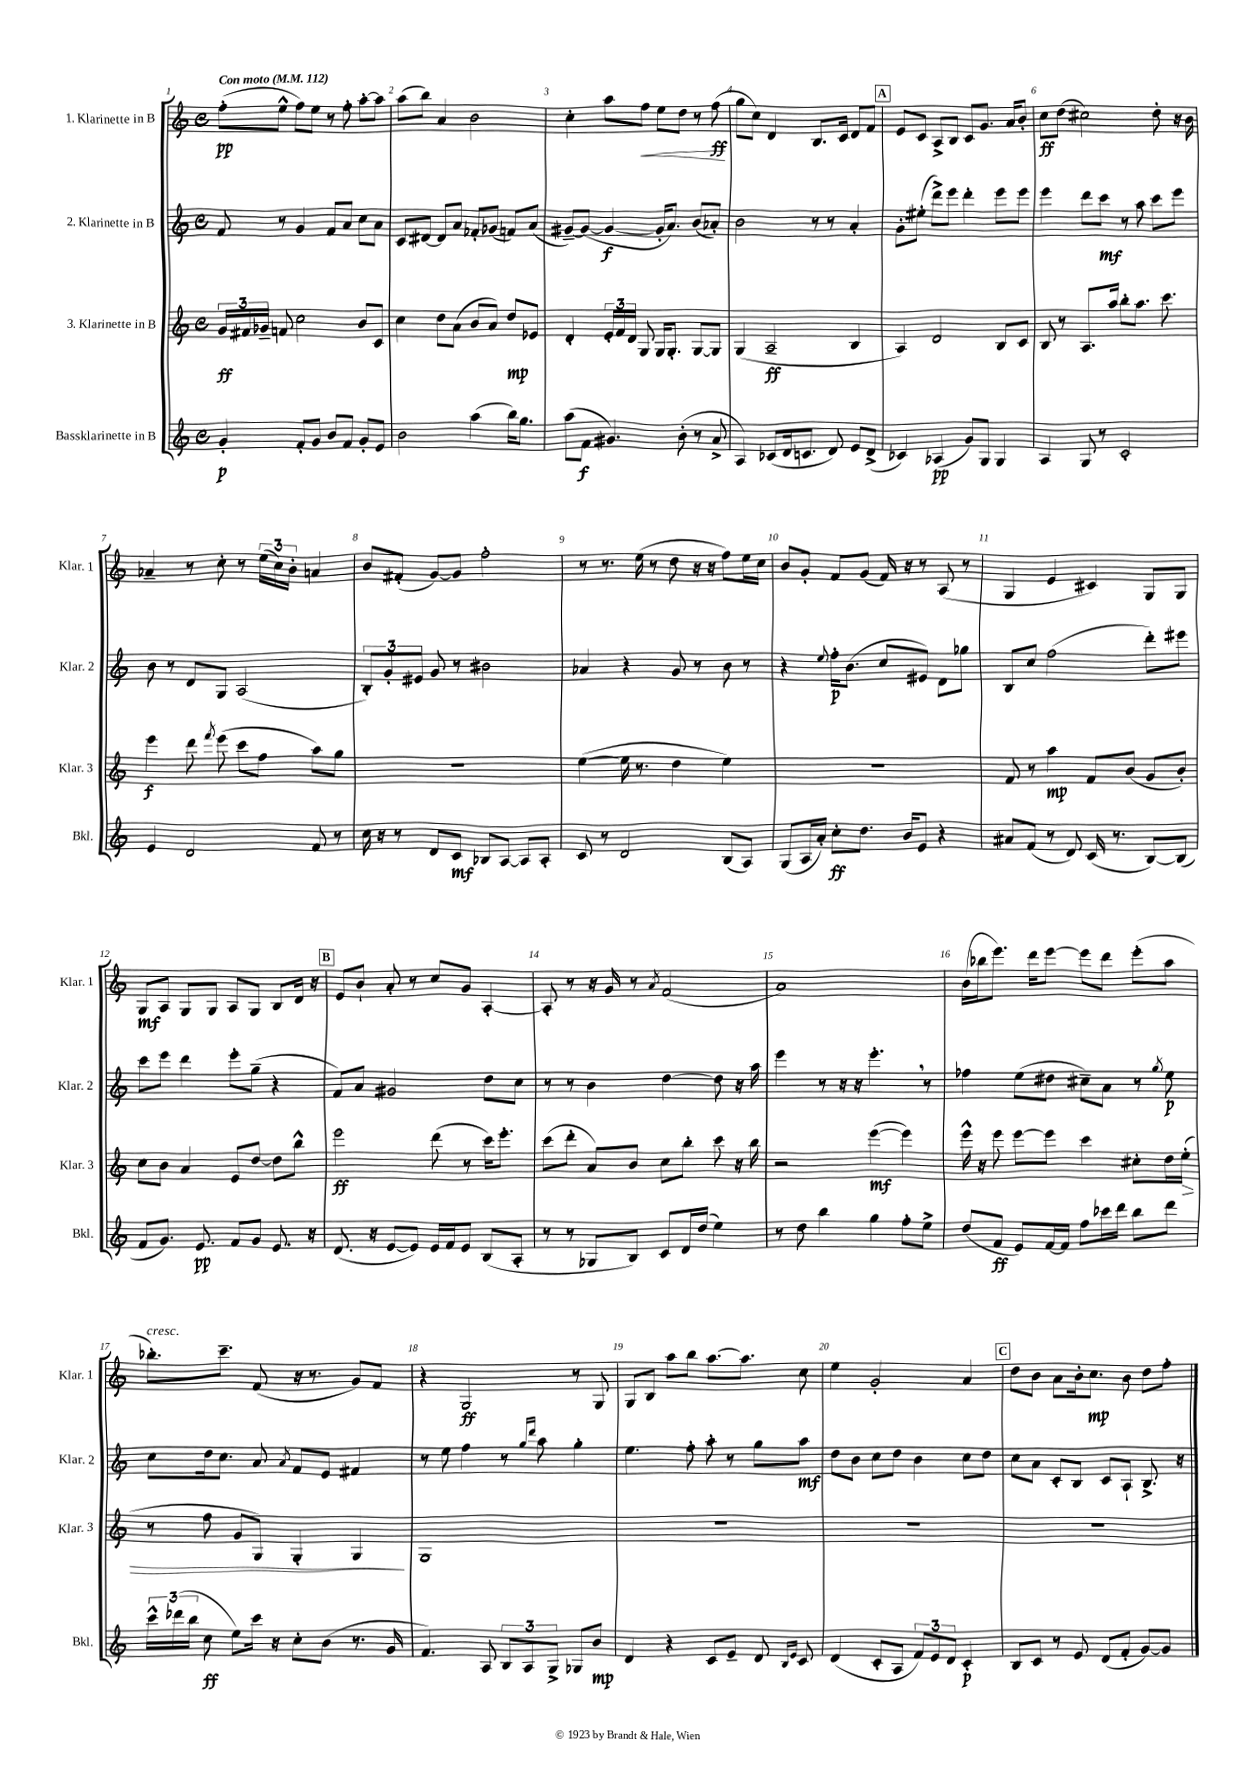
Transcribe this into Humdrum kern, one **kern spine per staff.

**kern	**dynam	**kern	**dynam	**kern	**dynam	**kern	**dynam
*part4	*part4	*part3	*part3	*part2	*part2	*part1	*part1
*staff4	*staff4	*staff3	*staff3	*staff2	*staff2	*staff1	*staff1
*I"Bassklarinette in B	*	*I"3. Klarinette in B	*	*I"2. Klarinette in B	*	*I"1. Klarinette in B	*
*I'Bkl.	*	*I'Klar. 3	*	*I'Klar. 2	*	*I'Klar. 1	*
*clefG2	*	*clefG2	*	*clefG2	*	*clefG2	*
*k[]	*	*k[]	*	*k[]	*	*k[]	*
*M4/4	*	*M4/4	*	*M4/4	*	*M4/4	*
*met(c)	*	*met(c)	*	*met(c)	*	*met(c)	*
*MM112	*	*MM112	*	*MM112	*	*MM112	*
=1	=1	=1	=1	=1	=1	=1	=1
!	!	!	!	!	!	!LO:TX:a:B:t=Con moto	!
4g'/	p	24g/LL	ff	8f/	.	(8ff'\L	pp
.	.	24f#X/	.	.	.	.	.
.	.	24g-X~/JJ	.	.	.	.	.
.	.	8fn/	.	8r	.	8ee^^\J	.
8f'/L	.	2cc\	.	4g/	.	8ff\L)	.
8g/J	.	.	.	.	.	8ee\J	.
8b/L	.	.	.	8f/L	.	8r	.
8f/J	.	.	.	8a/J	.	8ff'\	.
8g'/L	.	8b/L	.	8cc\L	.	[8aa'\L	.
8e/J	.	8c/J	.	8a\J	.	8aa\J]	.
=2	=2	=2	=2	=2	=2	=2	=2
2b\	.	4cc\	.	8c/L	.	(8aa\L	.
.	.	.	.	[8d#X/J	.	8bb\J)	.
.	.	8dd\L	.	8d#/L]	.	4a/	.
.	.	(8a\J	.	8a/J	.	.	.
(4aa\	.	8b/L	.	8f-X'/L	.	2b\	.
.	.	8a/J)	.	(8g-X/J	.	.	.
16bb\KL)	.	8dd/L	mp	8fn/L)	.	.	.
8.gg\J	.	.	.	.	.	.	.
.	.	8e-X/J	.	(8a/J	.	.	.
=3	=3	=3	=3	=3	=3	=3	=3
(8aa\L	.	4d'/	.	[8g#X~/L)	.	4cc'\	.
8f\J	f	.	.	(8g#/J_	.	.	.
4.g#X/)	.	24e'/LL	.	4g#/_	f	8aa\L	.
.	.	24f/	.	.	.	.	.
.	.	24d/JJ	.	.	.	.	.
!	!	!	!	!	!	!	!LO:HP:b
.	.	8G/	.	.	.	8ff\J	<
.	.	16G/KL	.	16g#'/KL]	.	8ee\L	.
.	.	8.G'/J	.	8.a/J)	.	.	.
(8b'\	.	.	.	.	.	8dd\J	.
8r	.	[8G/L	.	(8b/L	.	8r	.
8a^/	.	8G/J]	.	8a-X'/J)	.	(8ff\	ff
.	.	.	.	.	.	.	[
=4	=4	=4	=4	=4	=4	=4	=4
4A/)	.	(4G/	.	2b\	.	8gg\L	.
.	.	.	.	.	.	8cc\J)	.
(8c-X/L	.	2A~/	ff	.	.	4d/	.
16d/k	.	.	.	.	.	.	.
8.cn/J	.	.	.	.	.	.	.
.	.	.	.	8r	.	8.B/L	.
8d/)	.	.	.	8r	.	.	.
.	.	.	.	.	.	16c/Jk	.
8e/L	.	4B/	.	4a'/	.	8d/L	.
(8d^/J	.	.	.	.	.	8f/J	.
!!LO:REH:place=s1:t=A
=5	=5	=5	=5	=5	=5	=5	=5
4c-X/)	.	4A/)	.	8g'\L	.	8e/L	.
.	.	.	.	(8ee#X'\J	.	8c/J	.
(4A-X/	pp	2d/	.	8ddd^\L)	.	8A^/L	.
.	.	.	.	8eee\J	.	8B/J	.
8g/L)	.	.	.	4ddd'\	.	8c/L	.
8G/J	.	.	.	.	.	8.g/J	.
4G/	.	8B/L	.	8eee\L	.	.	.
.	.	.	.	.	.	16a/KL	.
.	.	8c/J	.	8eee\J	.	8b'/J	.
=6	=6	=6	=6	=6	=6	=6	=6
4A/	.	8B/	.	4eee\	.	8cc\L	ff
.	.	8r	.	.	.	(8dd\J	.
8G/	.	8.A/L	.	8ddd\L	.	2cc#X\)	.
8r	.	.	.	8ccc\J	mf	.	.
.	.	16aa/Jk	.	.	.	.	.
2c'/	.	8bb'\L	.	8r	.	.	.
.	.	8.aa\J	.	8aa\	.	.	.
.	.	.	.	8ccc\L	.	8dd'\	.
.	.	8.ccc\	.	.	.	.	.
.	.	.	.	8eee\J	.	16r	.
.	.	.	.	.	.	16b\	.
!!LO:LB:g=z
=7	=7	=7	=7	=7	=7	=7	=7
4e/	.	4eee\	f	8b\	.	4a-X~/	.
.	.	.	.	8r	.	.	.
2d/	.	8ddd\	.	8d/L	.	8r	.
.	.	8qfff/	.	.	.	.	.
.	.	(8eee\	.	8G/J	.	8cc'\	.
.	.	8ccc\L	.	(2A/	.	8r	.
.	.	8ff\J	.	.	.	(24ee\LL	.
.	.	.	.	.	.	24cc\)	.
.	.	.	.	.	.	24b'\JJ	.
8f/	.	8aa\L)	.	.	.	4an/	.
8r	.	8gg\J	.	.	.	.	.
=8	=8	=8	=8	=8	=8	=8	=8
16cc\	.	1r	.	12B'/L)	.	8b/L	.
16r	.	.	.	.	.	.	.
.	.	.	.	12g'/	.	.	.
8r	.	.	.	.	.	(8f#X'/J	.
.	.	.	.	12e#X/J	.	.	.
8d/L	.	.	.	8g/	.	[8g/L)	.
8c/J	mf	.	.	8r	.	8g/J]	.
8B-X/L	.	.	.	2b#X\	.	2ff'\	.
[8A/J	.	.	.	.	.	.	.
8A/L]	.	.	.	.	.	.	.
8A'/J	.	.	.	.	.	.	.
=9	=9	=9	=9	=9	=9	=9	=9
8c/	.	([4ee\	.	4a-X/	.	8r	.
8r	.	.	.	.	.	8.r	.
2d/	.	16ee\]	.	4r	.	.	.
.	.	8.r	.	.	.	(16ee\	.
.	.	.	.	.	.	8r	.
.	.	4dd\	.	8g/	.	8dd\	.
.	.	.	.	8r	.	16r	.
.	.	.	.	.	.	16r	.
(8B/L	.	4ee\)	.	8b\	.	8ff\L)	.
8A/J)	.	.	.	8r	.	16ee\L	.
.	.	.	.	.	.	16cc\JJ	.
=10	=10	=10	=10	=10	=10	=10	=10
(8G/L	.	1r	.	4r	.	8b/L	.
16A/L	.	.	.	.	.	8g'/J	.
16a'/JJ)	.	.	.	.	.	.	.
.	.	.	.	8qqee/	.	.	.
8cc'\L	ff	.	.	16ff'\KL	p	8f/L	.
.	.	.	.	(8.b\J	.	.	.
8.dd\J	.	.	.	.	.	(8g/J	.
.	.	.	.	8cc/L	.	16f/)	.
16b/KL	.	.	.	.	.	16r	.
8e/J	.	.	.	8e#X/J)	.	8r	.
4r	.	.	.	8d\L	.	(8A/	.
.	.	.	.	8gg-X\J	.	8r	.
=11	=11	=11	=11	=11	=11	=11	=11
8a#X/L	.	8f/	.	8B/L	.	4G/	.
(8f/J	.	8r	.	8cc/J	.	.	.
8r	.	4aa\	mp	(2ff\	.	4e/	.
8d/)	.	.	.	.	.	.	.
(16c/	.	8f/L	.	.	.	4c#X/)	.
8.r	.	.	.	.	.	.	.
.	.	(8b/J	.	.	.	.	.
[8B/L)	.	8g/L	.	8ddd'\L)	.	8G/L	.
(8B/J]	.	8b'/J)	.	8eee#X\J	.	8G/J	.
!!LO:LB:g=z
=12	=12	=12	=12	=12	=12	=12	=12
8f/L	.	8cc\L	.	8ccc\L	.	8G/L	mf
8.g/J)	.	8b\J	.	8eee\J	.	8A/J	.
.	.	4a/	.	4ddd\	.	8G/L	.
8.e/	pp	.	.	.	.	.	.
.	.	.	.	.	.	8G/J	.
8f/L	.	8e/L	.	8eee'\L	.	8A/L	.
8g/J	.	[8dd/J	.	(8gg~\J	.	8G/J	.
8.e/	.	8dd\L]	.	4r	.	8B/L	.
.	.	8bb^^\J	.	.	.	16d/Jk	.
16r	.	.	.	.	.	16r	.
!!LO:REH:place=s1:t=B
=13	=13	=13	=13	=13	=13	=13	=13
(8.d/	.	2eee\	ff	8f/L)	.	8e/L	.
.	.	.	.	8a/J	.	8b`/J	.
16r	.	.	.	.	.	.	.
[8e/L	.	.	.	2g#X/	.	8a'/	.
8e/J])	.	.	.	.	.	8r	.
16e/LL	.	(8ddd\	.	.	.	8cc/L	.
16f/J	.	.	.	.	.	.	.
8e/J	.	8r	.	.	.	8g/J	.
(8B/L	.	16ccc\KL)	.	8dd\L	.	[4A'/	.
.	.	8.eee'\J	.	.	.	.	.
8A'/J	.	.	.	8cc\J	.	.	.
=14	=14	=14	=14	=14	=14	=14	=14
8r	.	(8ccc\L	.	8r	.	8A'/]	.
8r	.	8ddd'\J	.	8r	.	8r	.
8G-X/L	.	8a/L)	.	4b\	.	16r	.
.	.	.	.	.	.	16g/	.
8B/J)	.	8b/J	.	.	.	8r	.
.	.	.	.	.	.	8qa/	.
8c/L	.	8cc\L	.	[4dd\	.	(2f/	.
16d/L	.	8bb'\J	.	.	.	.	.
(16dd/JJ	.	.	.	.	.	.	.
4ee\)	.	8ccc\	.	8dd\]	.	.	.
.	.	16r	.	16r	.	.	.
.	.	16bb\	.	16aa\	.	.	.
=15	=15	=15	=15	=15	=15	=15	=15
8r	.	2r	.	4eee\	.	1a)	.
8dd\	.	.	.	.	.	.	.
4bb\	.	.	.	8r	.	.	.
.	.	.	.	16r	.	.	.
.	.	.	.	16r	.	.	.
4gg\	.	([4eee\	mf	4.eee',\	.	.	.
8ff'\L	.	4eee\])	.	.	.	.	.
8ee^\J	.	.	.	8r	.	.	.
=16	=16	=16	=16	=16	=16	=16	=16
(8dd/L	.	16eee^^\	.	4ff-X\	.	(16b\LL	.
.	.	16r	.	.	.	16bb-X\J	.
8f/J	ff	8eee\	.	.	.	8.eee\J)	.
8e/L)	.	[8eee\L	.	(8ee\L	.	.	.
.	.	.	.	.	.	16ddd\KL	.
[16f/L	.	8eee\J]	.	8dd#X\J	.	[8eee\J	.
16f/JJ]	.	.	.	.	.	.	.
8ff\L	.	4ccc\	.	8cc#X~\L)	.	8eee\L]	.
16ccc-X\L	.	.	.	8a\J	.	8ddd\J	.
16ddd\JJ	.	.	.	.	.	.	.
8bb\L	.	8cc#X'\L	.	8r	.	(8eee'\L	.
.	.	.	.	8qgg/	.	.	.
8ddd\J	.	16dd\L	.	8ee\	p	8aa\J	.
!	!	!	!LO:HP:b	!	!	!	!
.	.	(16ee'\JJ	>	.	.	.	.
!!LO:LB:g=z
=17	=17	=17	=17	=17	=17	=17	=17
!	!	!	!	!	!	!LO:TX:a:i:t=cresc.	!
24ccc^^\LL	.	8r	.	8cc\L	.	8.bb-X'\L)	.
(24ddd-X\	.	.	.	.	.	.	.
24bb\JJ	.	.	.	.	.	.	.
8cc\	ff	8ff\	.	16dd\k	.	.	.
.	.	.	.	8.cc\J	.	8.ccc~\J	.
8ee\L)	.	8g/L	.	.	.	.	.
16ccc\Jk	.	8G/J)	.	8a/	.	(8f/	.
16r	.	.	.	.	.	.	.
.	.	.	.	8qa/	.	.	.
8cc'\L	.	4G'/	.	8f/L	.	16r	.
.	.	.	.	.	.	8.r	.
(8b\J	.	.	.	8e/J	.	.	.
8.r	.	4G/	.	4f#X/	.	8g/L)	.
.	.	.	.	.	.	8f/J	.
16g/	.	.	.	.	.	.	.
.	.	.	]	.	.	.	.
=18	=18	=18	=18	=18	=18	=18	=18
4.f/)	.	1G	.	8r	.	4r	.
.	.	.	.	8ee\	.	.	.
.	.	.	.	4ff\	.	2G/	ff
8A/	.	.	.	.	.	.	.
12B/L	.	.	.	8r	.	.	.
12A/	.	.	.	.	.	.	.
.	.	.	.	16qqgg/LL	.	.	.
.	.	.	.	16qqddd/JJ	.	.	.
.	.	.	.	8aa\	.	.	.
12G^/J	.	.	.	.	.	.	.
8G-X/L	.	.	.	4gg'\	.	8r	.
8b/J	mp	.	.	.	.	8G/	.
=19	=19	=19	=19	=19	=19	=19	=19
4d/	.	1r	.	4.ee\	.	8G/L	.
.	.	.	.	.	.	8B/J	.
4r	.	.	.	.	.	8aa\L	.
.	.	.	.	8ff'\	.	8bb\J	.
8c/L	.	.	.	8aa'\	.	[8.aa\L	.
8e~/J	.	.	.	8r	.	.	.
.	.	.	.	.	.	8.aa\J]	.
8d/	.	.	.	8gg\L	.	.	.
16qqB/LL	.	.	.	.	.	.	.
16qqe/JJ	.	.	.	.	.	.	.
8c/	.	.	.	8aa\J	mf	8cc\	.
=20	=20	=20	=20	=20	=20	=20	=20
(4d/	.	1r	.	8dd\L	.	4ee\	.
.	.	.	.	8b\J	.	.	.
8c'/L	.	.	.	8cc\L	.	2g'/	.
8A/J	.	.	.	8dd\J	.	.	.
12f/L)	.	.	.	4b\	.	.	.
12e/	.	.	.	.	.	.	.
12d/J	.	.	.	.	.	.	.
4c'/	p	.	.	8cc\L	.	4a/	.
.	.	.	.	8dd\J	.	.	.
!!LO:REH:place=s1:t=C
=21	=21	=21	=21	=21	=21	=21	=21
8B/L	.	1r	.	8cc\L	.	8dd\L	.
8c/J	.	.	.	8a\J	.	8b\J	.
8r	.	.	.	8c'/L	.	8a\L	.
8e/	.	.	.	8B/J	.	16b'\k	.
.	.	.	.	.	.	8.cc\J	mp
(8d/L	.	.	.	8c/L	.	.	.
8f'/J	.	.	.	8A`/J	.	8b\	.
[8g/L)	.	.	.	8.B^/	.	8dd\L	.
8g/J]	.	.	.	.	.	8ff'\J	.
.	.	.	.	16r	.	.	.
==	==	==	==	==	==	==	==
*-	*-	*-	*-	*-	*-	*-	*-
